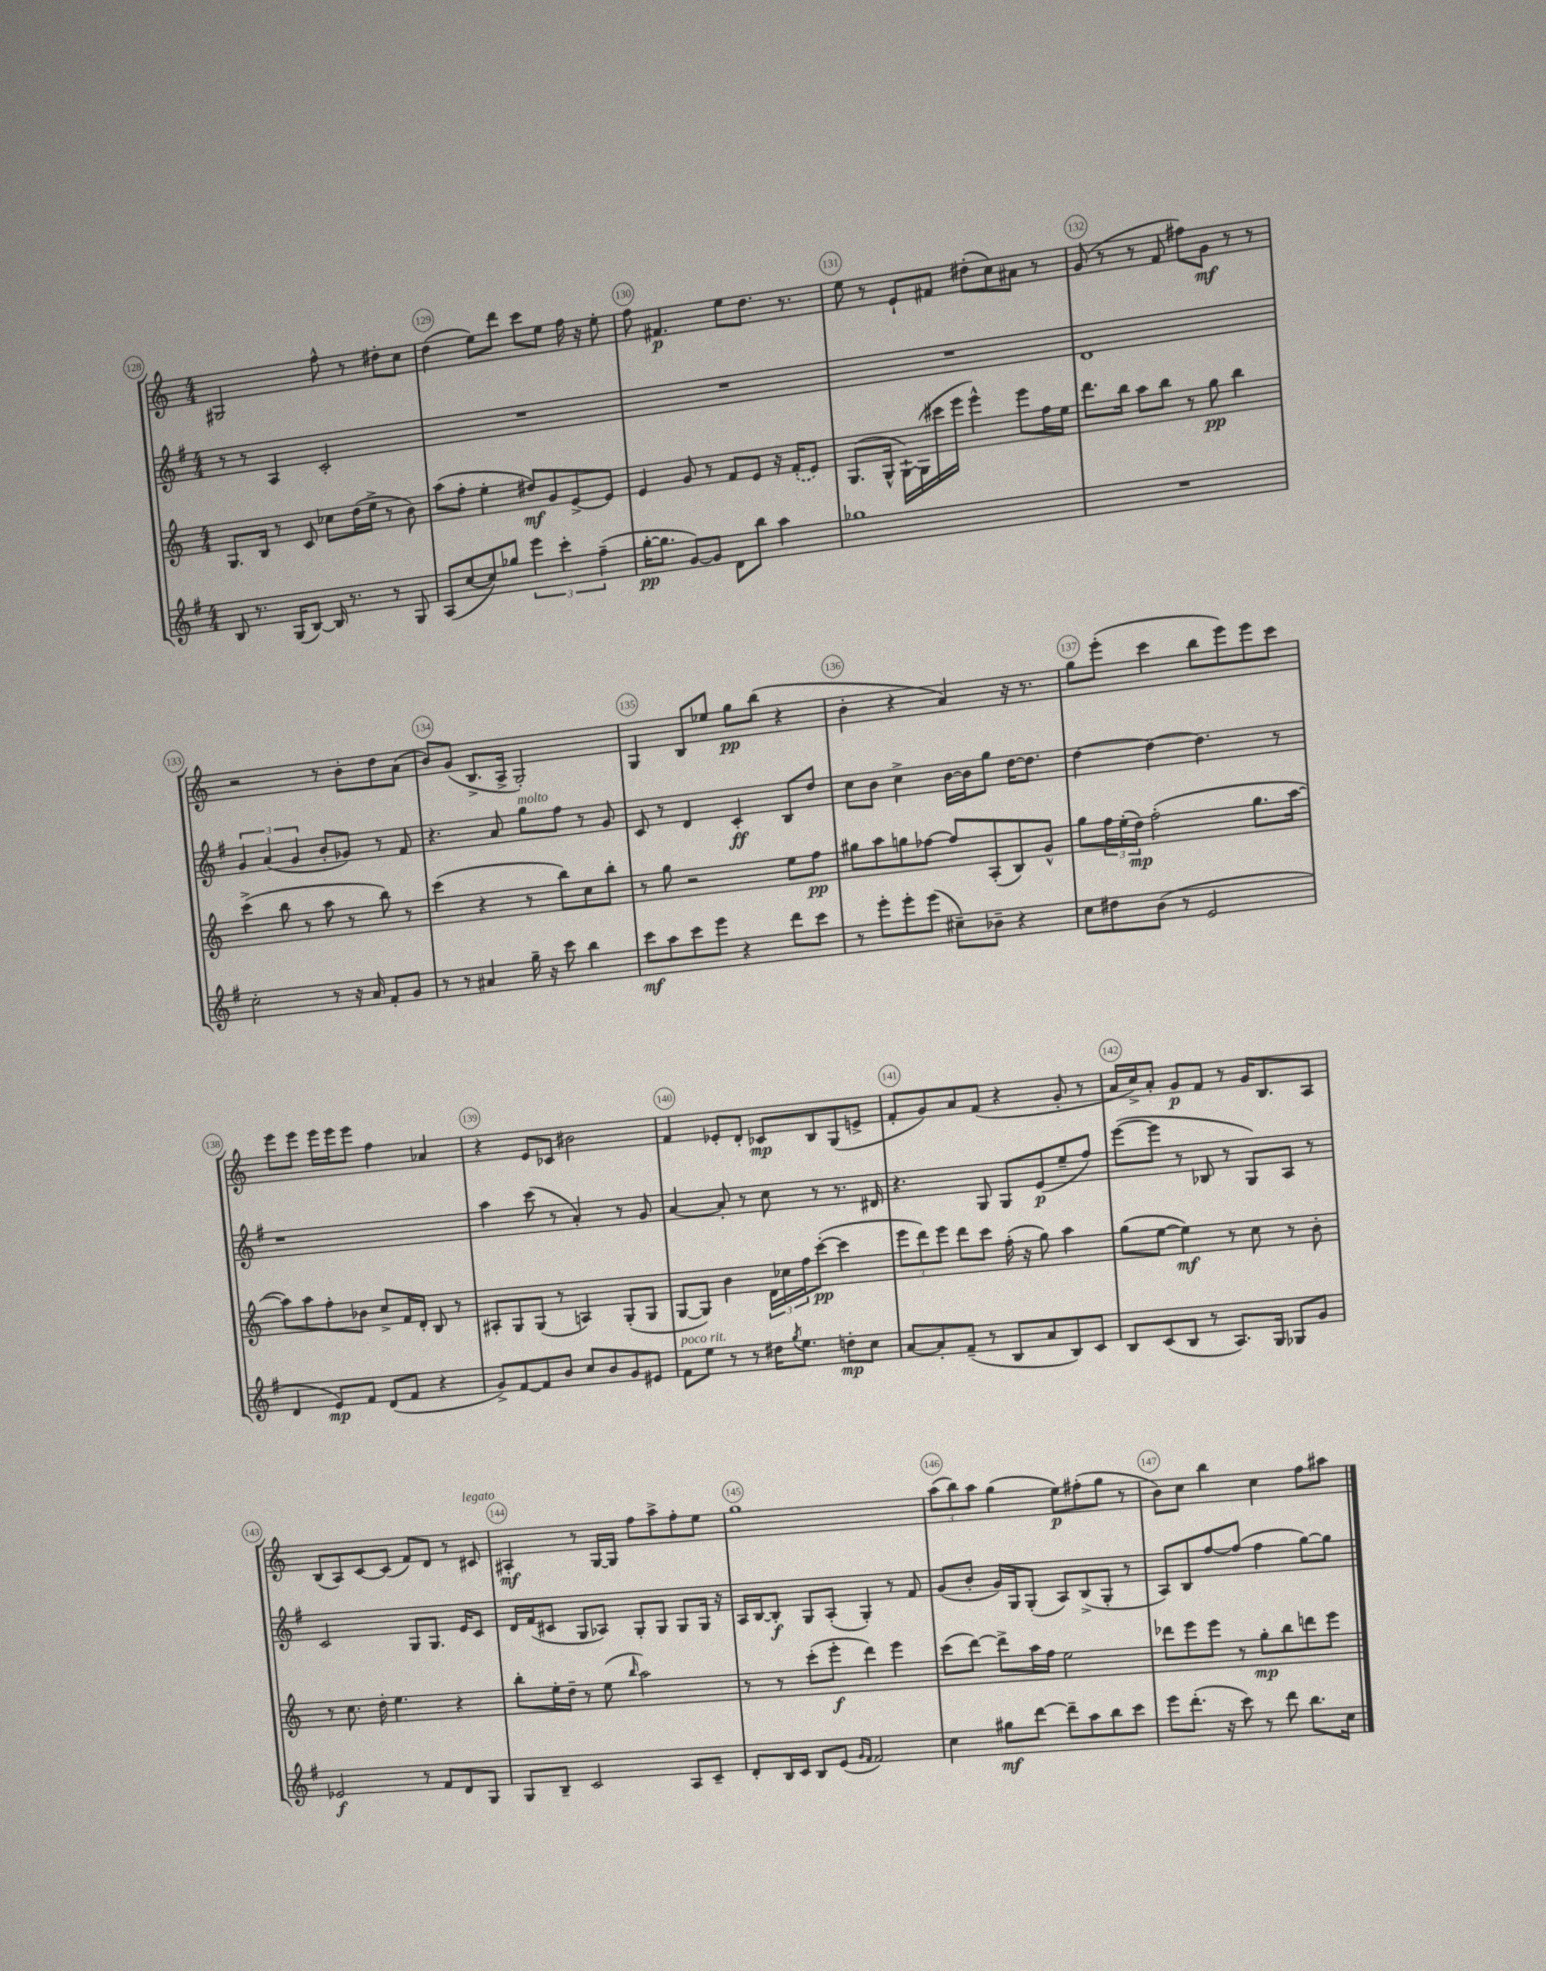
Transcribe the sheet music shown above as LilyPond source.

<<
\new StaffGroup <<
\new Staff = "s0" {
    \clef treble \key c \major \numericTimeSignature \time 4/4
    gis2 f''8-^ r8 dis''8-. c''8 |
    d''4( e''8) d'''8 c'''8 e''8 f''16 r16 e''8-. |
    f''8 fis'4.\p e''8 d''8. r8. |
    e''8 r8 e'8-! fis'8 dis''8-.( c''8) ais'8 r8 |
    g'8( r8 r8 f'8 fis''8) g'8\mf r8 r8 |
    r2 r8 b'8-. d''8 a'8( |
    b'8) g'8( b8.-> a16-> g2-.) |
    g4 b8 ees''8 g''8\pp b''8( r4 |
    b'4-. r4 a'4) r16 r8. |
    g''8 e'''8-.( c'''4 b''8 e'''8) e'''8 c'''8 |
    e'''8 e'''8 e'''16 e'''16 e'''8 f''4 aes'4 |
    r4 e'8 ces'8 bis'2 |
    f'4 ees'8-. d'8-. ces'8\mp b8 g8( e'8-> |
    f'8-. g'8) a'8 f'8( r4 g'8-. r8 |
    a'16 c''16->) a'8-. g'8\p f'8 r8 g'16 b8. a8 |
    b8( a8) c'8~ c'8( f'8) d'8 r8 cis'8^\markup { \italic "legato" } |
    ais4-.\mf r8 g16~ g16 f''8 a''8-> f''8-. e''8 |
    g''1 |
    \tuplet 3/2 { a''8( b''8) a''8 } g''4( e''8\p) fis''8-.( g''8 r8 |
    b'8) c''8 b''4 c''4 f''8 ais''8 \bar "|." |
}
\new Staff = "s1" {
    \clef treble \key g \major \numericTimeSignature \time 4/4
    r8 r8 a4 c'2-. |
    R1 |
    R1 |
    R1 |
    d'1 |
    \tuplet 3/2 { g'4 a'4( g'4 } b'8-. ges'8) r8 fis'8 |
    r4. a'8 g''8^\markup { \italic "molto" } fis''8 r8 g'8 |
    c'8 r8 d'4 c'4-.\ff b8 d''8 |
    c''8 b'8 c''4-> b'16~ b'16 g''8 d''16~ d''8. |
    d''4~ d''4~ d''4. r8 |
    r1 |
    a''4 c'''8( r8 a'4-.) r8 g'8 |
    a'4~ a'8-. r8 c''8 r8 r8. dis'16 |
    r4. g8 g8 e'8\p( e''8-- fis''8) |
    e'''8~( e'''8 r8 bes8 r8 g8) a8 r8 |
    c'2 g8 g8. e'16 c'8 |
    d'16 fis'16( cis'8 g8 aes8) g8-. g8 g8 g16 r16 |
    a16 b16~ b8-.\f g8 a8-.( g4-.) r8 fis'8 |
    g'8( b'8-. g'16) g16 g8-.( a8) b8->( g8-. r8 |
    a8) b8 fis''8~ fis''8( fis''4 g''8~) g''8 \bar "|." |
}
\new Staff = "s2" {
    \clef treble \key c \major \numericTimeSignature \time 4/4
    g8. b16 r8 c'8 ces''8 d''16( e''16-> r8 b'8) |
    a''8( f''8-. e''4-. dis''8\mf) g'8 e'8~-> e'8 |
    e'4 g'8 r8 f'8 e'8 r16 \once \slurDashed f'16-.( e'8) |
    g8.( g16-^ g16~-!) g16( cis'''16 e'''16 e'''4-^) e'''8 f''16 e''16 |
    d'''8. b''16 a''8 b''8 r8 g''8\pp b''4 |
    c'''4->( b''8 r8 a''8 r8 b''8) r8 |
    c'''4( r4 r8 b''8) c''8 b''8-. |
    r8 g''8 r2 e''8 f''8\pp |
    gis''8 a''8 g''8 fes''8~ fes''8 a8-.( b8) g'8-^ |
    g''8 \tuplet 3/2 { f''16 e''16-.( d''16\mp) } f''2-.( g''8. a''16~ |
    a''8) a''8 f''8-. bes'8 c''8-> f'16 d'16-. b8 r8 |
    ais8-. g8 g8( r8 a4) g8-.( g8 |
    g8~ g8) b'4 \tuplet 3/2 { d'16 ces''16 f''16 } c'''8~-.\pp( c'''4 |
    \tuplet 3/2 { e'''8 d'''8) e'''8 } d'''8 c'''8 f''16-.( r16 g''8) a''4 |
    g''8( e''8~ e''4\mf) r8 c''8 r8 b'8-. |
    r8 c''8. d''16-. e''4. r4 |
    b''8-. e''16-. d''16-- r8 e''8( \grace { b''16 } a''2) |
    r8 r8 c'''8-.( e'''8-.\f d'''4) e'''4 |
    c'''8( d'''8~) d'''8-> a''16 f''16 e''2 |
    des'''8 e'''8 e'''8 r8 g''8-.\mp b''8 d'''8 e'''8 \bar "|." |
}
\new Staff = "s3" {
    \clef treble \key g \major \numericTimeSignature \time 4/4
    b8 r8. g16( b8~) b16 r8. r8 g8 |
    a8( c''8~ c''8) ges''8 \tuplet 3/2 { e'''4 c'''4-. fis''4--( } |
    g''16~-.\pp g''8. g'8~) g'8 d'8 b''8 a''4 |
    ges''1 |
    R1 |
    c''2-. r8 r16 a'16 fis'8-. g'8 |
    r8 r8 ais'4 g''16-- r16 c'''8 b''4 |
    c'''8\mf a''8 c'''8 e'''8 r4 d'''8 c'''8 |
    r8 e'''8-. e'''8-. e'''8( cis''8--) bes'8-- r4 |
    c''8 dis''8 b'8( r8 e'2 |
    d'4 e'8\mp) fis'8 d'8( fis'8 r4 |
    g'8->) fis'8~ fis'8 b'8 c''8 b'8 g'8 eis'8 |
    fis'8^\markup { \italic "poco rit." } e''8 r8 r8 dis''16 \acciaccatura { g''8 } e''8. d''8-.\mp c''8 |
    a'8~ a'8-. fis'8--( r8 b8 a'8 b8) c'8 |
    b8 c'8( b8 r8 a8.) g16 ges8 g'8 |
    ees'2\f r8 fis'8 d'8 g8 |
    g8 b8-- c'2 a8 c'8-- |
    d'8-. b16 c'16 b8 e'8( \grace { g'16 fis'16 } fis'2) |
    c''4 gis''8\mf d'''8~ d'''8-- a''8 b''8 c'''8 |
    e'''8 d'''8.-.( r16 c'''8) r8 d'''8 b''8. c''16 \bar "|." |
}
>>
>>
\layout { \context { \Score currentBarNumber = #128 \override BarNumber.break-visibility = ##(#f #t #t) barNumberVisibility = #all-bar-numbers-visible \override BarNumber.stencil = #(make-stencil-circler 0.1 0.3 ly:text-interface::print) } }
